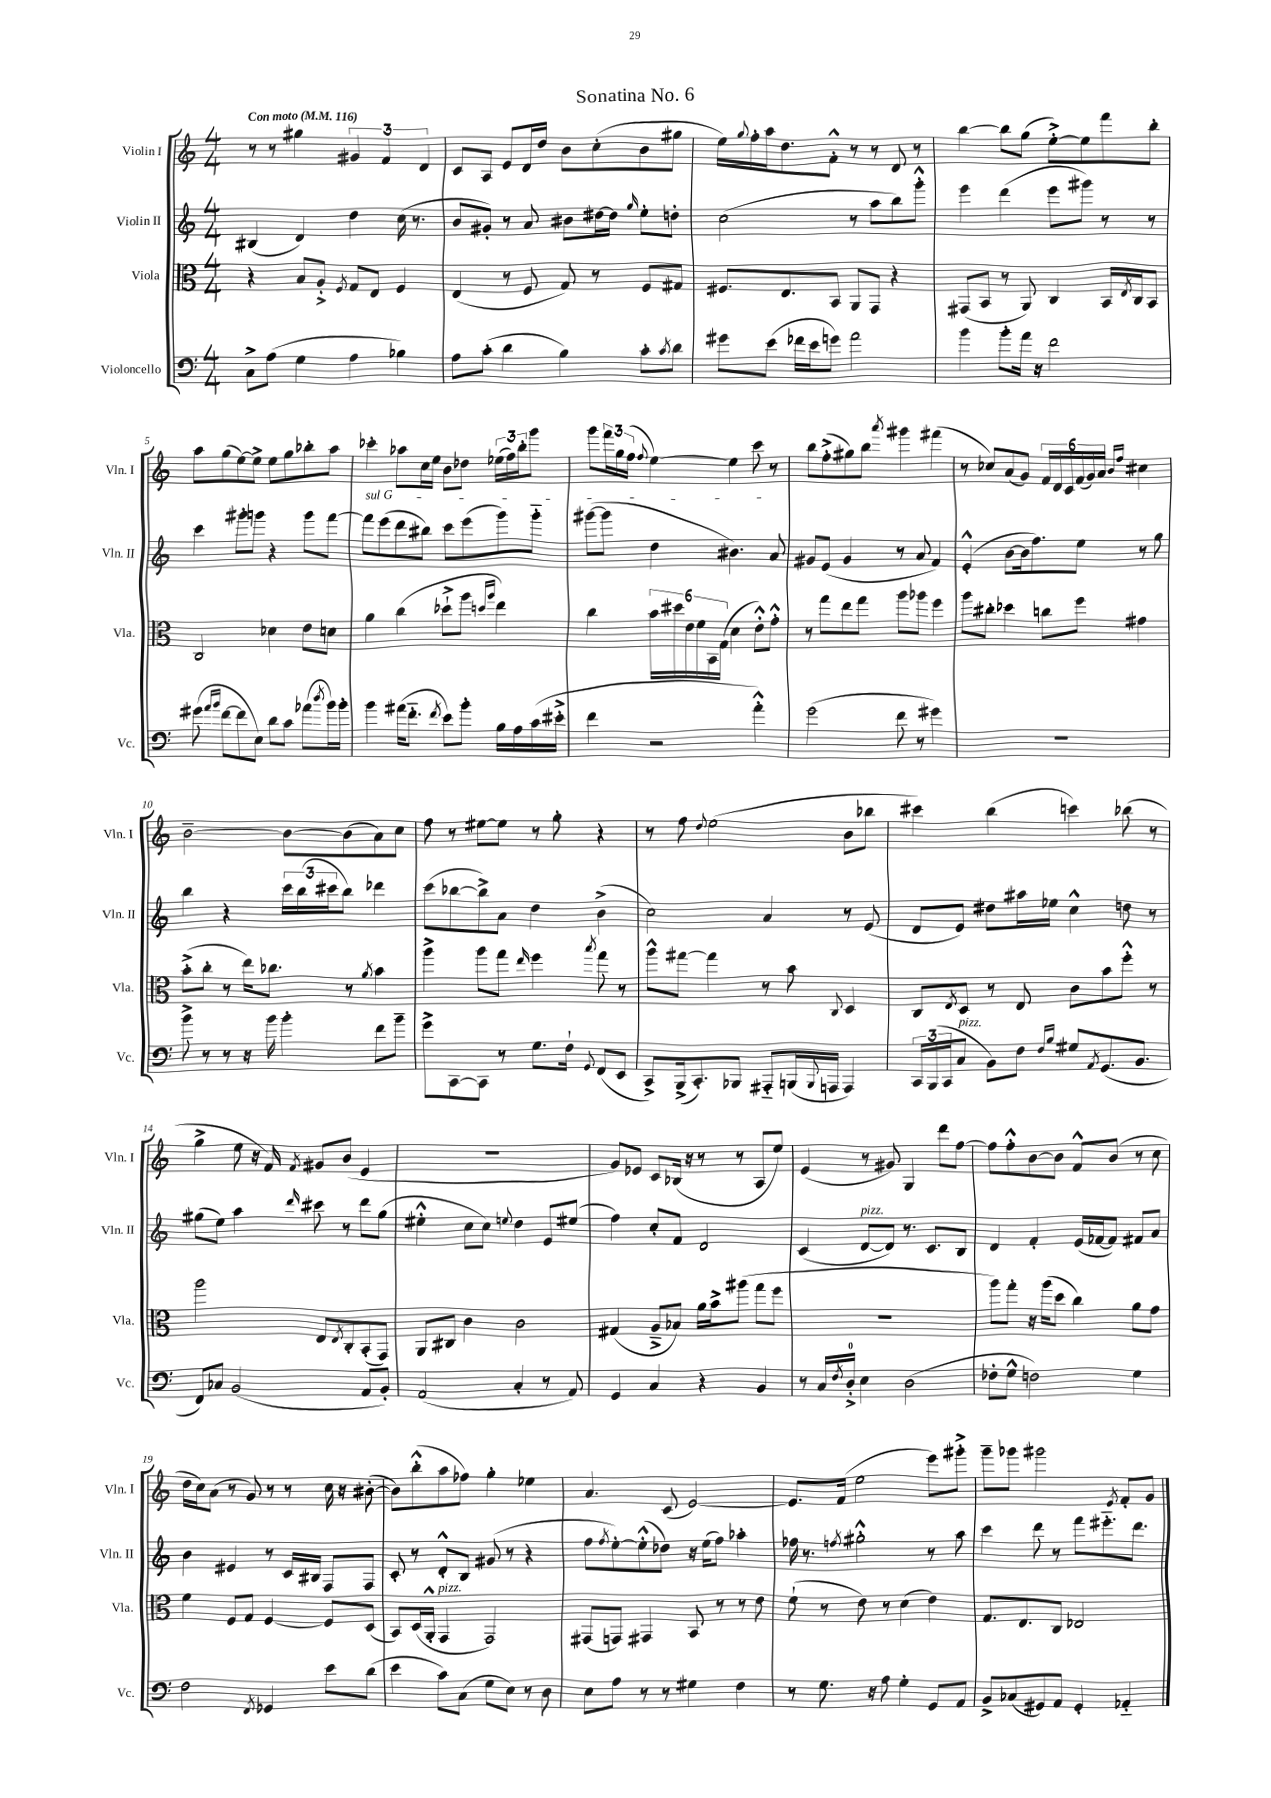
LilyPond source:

\header { title = "Sonatina No. 6" }
<<
\new StaffGroup <<
\new Staff = "s0" \with { instrumentName = "Violin I" shortInstrumentName = "Vln. I" } {
    \clef treble \key c \major \numericTimeSignature \time 4/4 \tempo "Con moto" 4 = 116
    r8 r8 gis''4 \tuplet 3/2 { gis'4 f'4 d'4 } |
    c'8 a8 e'8 d'16 d''16 b'8 c''8-.( b'8 gis''8 |
    e''16) \appoggiatura { g''8 } f''16-. a''16 d''8. f'8-.-^ r8 r8 d'8 r8 |
    b''4~ b''8 g''8( e''8~-.->) e''8 f'''8 b''8-. |
    a''8 g''8( e''8~) e''8-> e''8 g''8 bes''8-. a''8 |
    ces'''4-. aes''8 c''16 e''16 b'8 des''8 \tuplet 3/2 { ees''16( f''16) b''16-. } g'''8 |
    g'''8 \tuplet 3/2 { f'''16 g''16 f''16( } \appoggiatura { f''8 } e''4~) e''4 c'''8 r8 |
    b''8 f''8-.->( gis''8) b''8 \acciaccatura { a'''8 } gis'''4 fis'''4( |
    r8 ces''8) a'8( g'8) \tuplet 6/4 { f'16 d'16 c'16 f'16( g'16) a'16 } \grace { b'16 f''16 } cis''4 |
    b'2~-- b'8~ b'8( a'8) c''8 |
    f''8 r8 eis''8~ eis''8 r8 g''8-. r4 |
    r8 f''8 \appoggiatura { d''8 } e''2( b'8 bes''8 |
    cis'''4) b''4( c'''4) bes''8( r8 |
    g''4-> e''8 r16 f'16) \acciaccatura { f'8 } gis'8 b'8( e'4 |
    R1 |
    g'8) ees'8 c'8 bes16( r16 r8 r8 a8 e''8) |
    e'4( r8 gis'8) g4 d'''8 f''8~ |
    f''8 f''8-.-^ b'8~ b'8 f'8-^ b'8( r8 c''8 |
    d''16 c''16) a'8( r8 g'8) r8 r8 c''16 r16 bis'8~-.( |
    bis'8) b''8-.-^( a''8 fes''8) g''4-. ees''4 |
    a'4. c'8( e'2~) |
    e'8. f'16( e''2 e'''8) gis'''8-.-> |
    g'''8-- ges'''8 gis'''2 \acciaccatura { e'8 } f'8-. g'8 \bar "|." |
}
\new Staff = "s1" \with { instrumentName = "Violin II" shortInstrumentName = "Vln. II" } {
    \clef treble \key c \major \numericTimeSignature \time 4/4
    bis4( d'4) d''4 c''16( r8. |
    b'8 gis'8-.) r8 a'8 bis'8 dis''16~ dis''16 \grace { g''16 } e''8-. d''8-. |
    c''2( r8 a''8 b''8) g'''8-.-^ |
    e'''4 d'''4( e'''8 gis'''8) r8 r8 |
    c'''4 gis'''8-. g'''8 r4 g'''8 f'''8~ |
    \once \override TextSpanner.bound-details.left.text = \markup { \italic "sul G" } f'''8\startTextSpan e'''8( d'''8 bis''8) c'''8 e'''8( g'''8) g'''8-_ |
    gis'''8~( gis'''8 d''4 bis'4.) a'8\stopTextSpan |
    gis'8 e'8( gis'4 r8 a'8 f'4) |
    e'4-.-^( b'8~ b'16 f''8.) e''8 r8 g''8 |
    b''4 r4 \tuplet 3/2 { c'''16 b''16( cis'''16 } b''8) des'''4 |
    c'''8( bes''8~ bes''8->) a'8 d''4 b'4->( |
    c''2) a'4 r8 e'8( |
    d'8 e'8) dis''8 ais''16 ees''16 c''4-^ d''8 r8 |
    gis''8( e''8) a''4 \grace { d'''16 } cis'''8 r8 d'''8 gis''8( |
    eis''4-.-^ c''8 c''8) \appoggiatura { e''8 } d''4 e'8 eis''8( |
    f''4) c''8-. f'8 d'2 |
    c'4( d'8~^\markup { \italic "pizz." } d'8) r8. c'8. b8 |
    d'4 f'4-. e'16( fes'16~ fes'8) fis'8 a'8 |
    b'4 eis'4 r8 c'16 bis16 f8 f8 |
    c'8-. r8 d'8-.-^ b8 gis'8( r8 r4 |
    f''8 \acciaccatura { f''8 } e''8~-.) e''8-.-^( des''8) r16 e''16( f''8) aes''4-. |
    fes''16 r8. \acciaccatura { f''8 } gis''2-.-^ r8 a''8 |
    c'''4 d'''8 r8 f'''8 eis'''8.-_ d'''8. \bar "|." |
}
\new Staff = "s2" \with { instrumentName = "Viola" shortInstrumentName = "Vla." } {
    \clef alto \key c \major \numericTimeSignature \time 4/4
    r4 b8 a8-.-> \acciaccatura { f8 } g8 e8 f4 |
    e4( r8 f8 g8) r8 f8 gis8 |
    fis8. e8. b,8 a,8 g,8 r4 |
    gis,8( b,8 r8 a,8) c4 b,16 \acciaccatura { e8 } c16 b,8 |
    c2 des'4 e'8 d'8 |
    a'4 c''4( des''8-!-> a''8 \grace { d''16 a''16 } e''4) |
    c''4 \tuplet 6/4 { b'16 dis''16 e'16 f'16 b,16 g16( } d'4 e'8-.-^) g'8-.-^ |
    r8 g''8 e''8 g''8 a''8 aes''8 f''4 |
    a''8 cis''8-. des''4 c''8 f''8 gis'4 |
    b'8-.->( c''8-. r8 e''16) ces''8. r8 \acciaccatura { a'8 } b'4 |
    a''4-> a''8 g''8 \grace { e''16 } f''4 \acciaccatura { b''8 } g''8 r8 |
    a''8-^ gis''8~ gis''4 r8 b'8 \appoggiatura { c8 } d4 |
    c8 \acciaccatura { e8 } d8 r8 e8 c'8 b'8 f''8-.-^ r8 |
    a''2 e8 \acciaccatura { e8 } c8-. b,8-.( g,8) |
    a,8 cis8 c'4 c'2 |
    gis4( a8---> bes8) a'16 b'16-> ais''8( g''8 f''8 |
    R1 |
    a''8) g''8-. r16 a''16( d''8 c''4) a'8 g'8 |
    f'4 f8 g8 f4~ f8 d8( |
    b,8) d16( a,16-.-^ g,4^\markup { \italic "pizz." } g,2) |
    gis,8( g,8) gis,4 b,8 r8 r8 e'8 |
    f'8-!( r8 e'8) r8 d'4( e'4) |
    g8. e8. c8 ees2 \bar "|." |
}
\new Staff = "s3" \with { instrumentName = "Violoncello" shortInstrumentName = "Vc." } {
    \clef bass \key c \major \numericTimeSignature \time 4/4
    c8-> a8( g4 a4 bes4) |
    a8 c'8-.( d'4 b4) c'8-. \acciaccatura { c'8 } d'8 |
    gis'8 e'8( fes'16 e'16 g'8) a'2 |
    b'4 b'8-. a'16 r16 f'2 |
    gis'8( \grace { a'16 b'16 } f'8~ f'8 e8) d'8 c'8 aes'8( \acciaccatura { d''8 } b'16) b'16-. |
    b'4 ais'16( f'8.-_ \acciaccatura { f'8 } e'8) b'8-. b16 a16 c'16( eis'16-.-> |
    f'4 r2 a'4-.-^) |
    g'2( f'8 r8 gis'4) |
    R1 |
    b'8-> r8 r8 r16 b'16 b'4-. f'8 b'8-- |
    g'8-> c,8~ c,8 r8 g8. f16-! \appoggiatura { g,8 } f,8( e,8 |
    c,8->) b,,16->( c,8.-.) bes,,8 ais,,8-_ b,,16( \appoggiatura { b,,8 } a,,16 a,,4) |
    \tuplet 3/2 { c,16 b,,16( c,16 } c8^\markup { \italic "pizz." } b,8) f8 \grace { f16 b16 } gis8 \acciaccatura { a,8 } g,8.( b,8. |
    f,8) ces8 b,2( a,8 b,8-.) |
    a,2( c4-. r8 a,8) |
    g,4 c4 r4 b,4 |
    r8 c16 \acciaccatura { f8 } d16-0-.-> e4 d2( |
    fes8-. g8-^ f2) g4 |
    f2 \acciaccatura { f,8 } ges,4 e'8 d'8( |
    e'4 c'8) c8( g8 e8) r8 d8 |
    e8 a8 r8 r8 gis4 f4 |
    r8 g8. r16 a8 g4-. g,8 a,8 |
    b,8-> ces8( gis,8) a,8 gis,4-. aes,4-_ \bar "|." |
}
>>
>>
